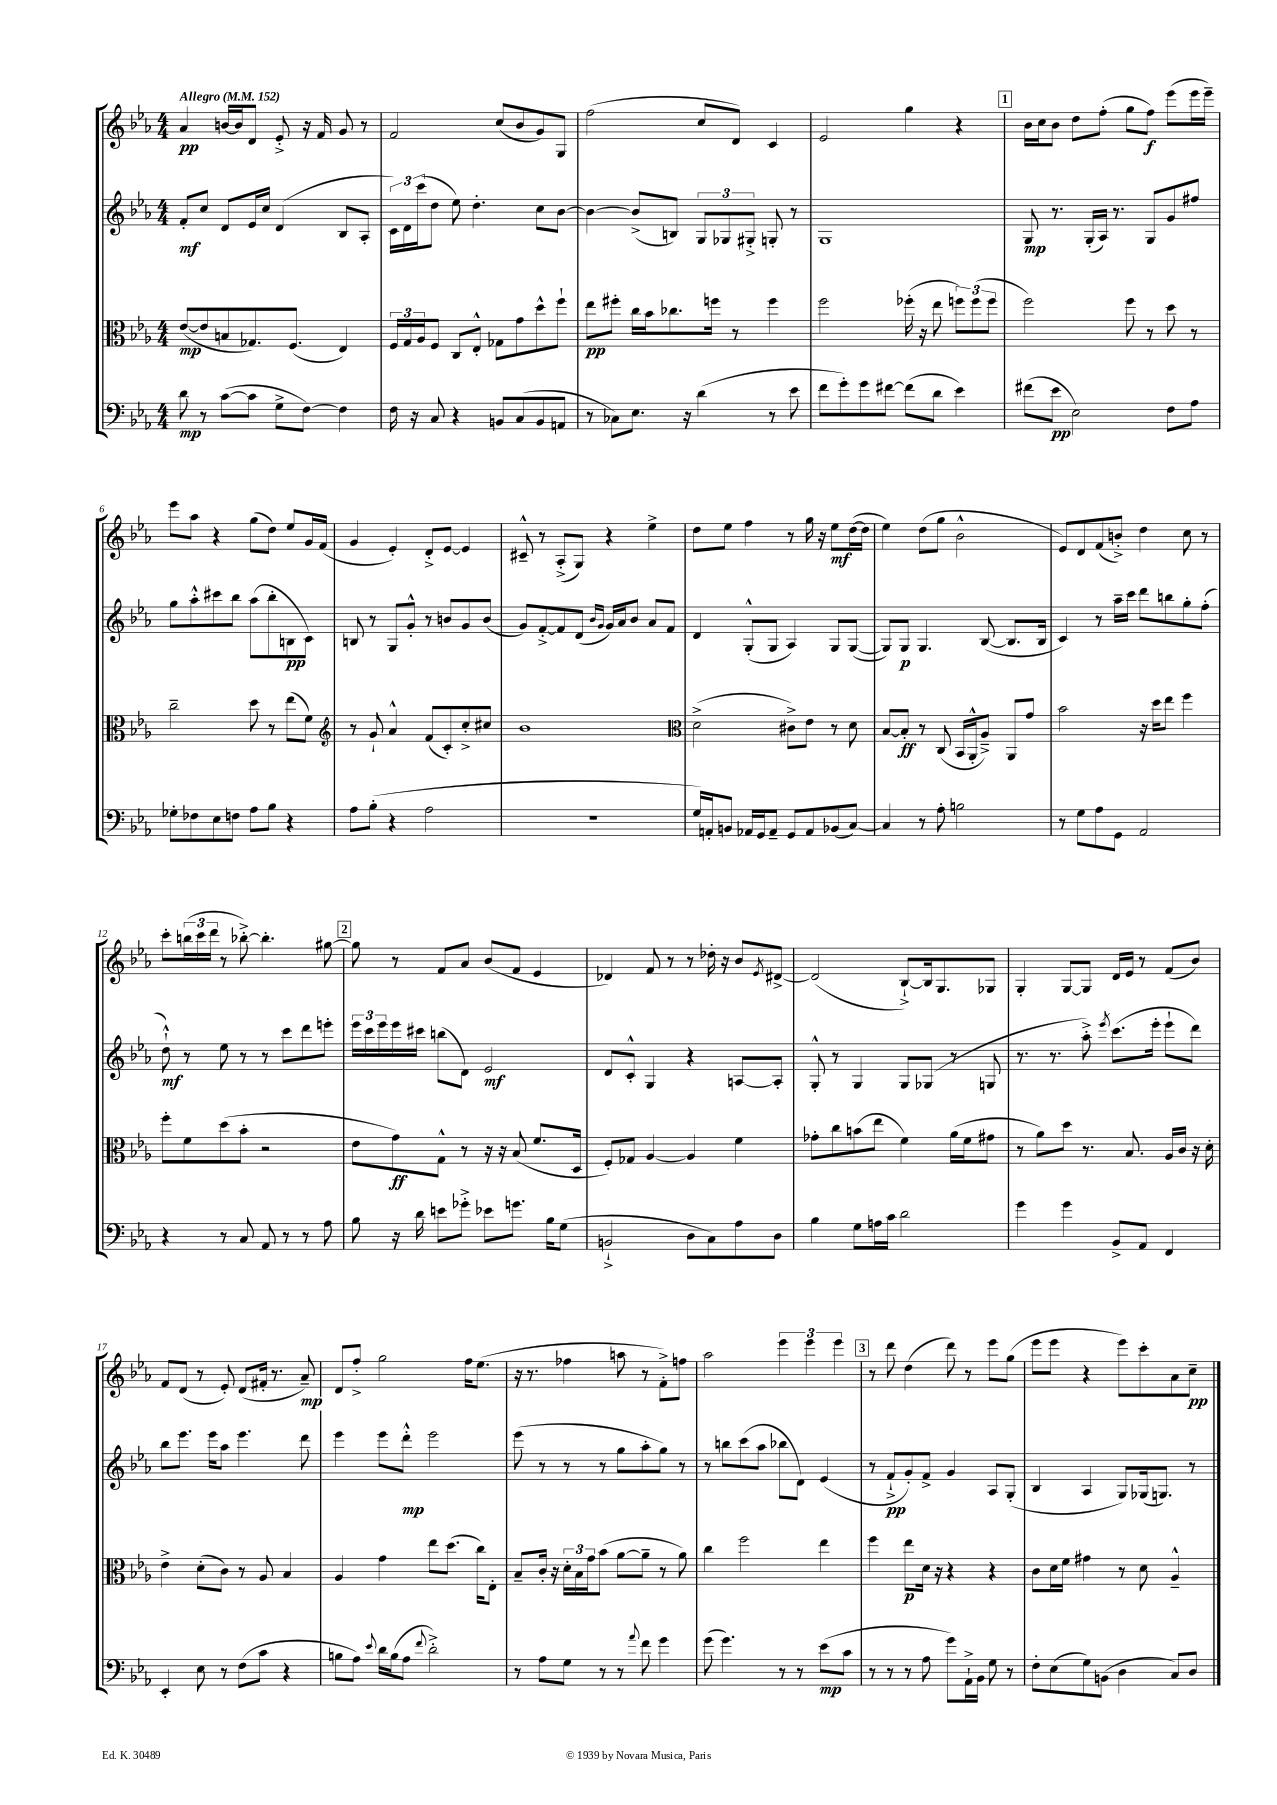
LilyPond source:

<<
\new StaffGroup <<
\new Staff = "s0" {
    \clef treble \key ees \major \numericTimeSignature \time 4/4 \tempo "Allegro" 4 = 152
    aes'4\pp b'16~ b'16 d'8 ees'8-.-> r16 f'16 g'8 r8 |
    f'2 c''8( bes'8 g'8) g8 |
    f''2( c''8 d'8) c'4 |
    ees'2 g''4 r4 |
    \mark \markup { \box "1" } bes'16 c''16 bes'8 d''8 f''8-.( g''8 f''8\f) ees'''8( ees'''16 ees'''16--) |
    ees'''8 aes''8 r4 g''8( d''8) ees''8 g'16 f'16( |
    g'4 ees'4-.) d'8-.-> ees'8~ ees'4 |
    cis'8---^ r8 aes8-.->( g8) r4 ees''4-> |
    d''8 ees''8 f''4 r8 g''16 r16 ees''8\mf d''16~( d''16 |
    ees''4) d''8( g''8 bes'2-^ |
    ees'8) d'8 f'8( b'8-.->) d''4 c''8 r8 |
    c'''8-. \tuplet 3/2 { b''16( c'''16 d'''16 } r8 bes''8~-.->) bes''4.-. gis''8~ |
    \mark \markup { \box "2" } gis''8 r8 f'8 aes'8 bes'8( f'8 ees'4 |
    des'4) f'8 r8 r8 des''16-. r16 bes'8 \acciaccatura { ees'8 } dis'8~-> |
    dis'2( bes8~-!->) bes16 g8. ges8 |
    g4-. g8~ g8 d'16 ees'16 r8 f'8( bes'8) |
    f'8 d'8( r8 ees'8-.) d'8( fis'16-. r8. aes'8--\mp) |
    d'8 f''8-.-> g''2 f''16 ees''8.( |
    r16 r8. fes''4 a''8 r8 f'8-.->) f''8 |
    aes''2 \tuplet 3/2 { ees'''4 ees'''4 ees'''4 } |
    \mark \markup { \box "3" } r8 d'''8 d''4( d'''8) r8 ees'''8 g''8( |
    ees'''8 ees'''8 r4 ees'''8) c'''8-. aes'8 c''8--\pp \bar "|." |
}
\new Staff = "s1" {
    \clef treble \key ees \major \numericTimeSignature \time 4/4
    f'8-.\mf c''8 d'8 ees'16 c''16 d'4( bes8 aes8-. |
    \tuplet 3/2 { c'16) d'16 c'''16( } d''8 ees''8) d''4.-. c''8 bes'8~ |
    bes'4~ bes'8->( b8) \tuplet 3/2 { g8 ges8 gis8-.-> } g8-. r8 |
    g1 |
    \mark \markup { \box "1" } g8\mp r8. g16-.( aes16) r8. g8 g'8 fis''8 |
    g''8 aes''8-.-^ cis'''8 bes''8 aes''8( bes''8-. b8\pp c'8) |
    b8 r8 g8 g'8-.-^ r8 b'8 g'8 b'8( |
    g'8) f'8~-.-> f'8 d'8( \grace { bes'16 g'16 } g'16) aes'16 bes'8 aes'8 f'8 |
    d'4 g8-.-^( g8 aes4) g8 g8~( |
    g8) g8\p g4. bes8~( bes8. bes16 |
    c'4) r8 aes''16-- c'''16 d'''8 b''8 g''8-. f''8-.( |
    d''8-!-^\mf) r8 ees''8 r8 r8 c'''8 d'''8 e'''8-. |
    \mark \markup { \box "2" } \tuplet 3/2 { ees'''16 c'''16 ees'''16 } ees'''16 cis'''16 b''8( d'8) ees'2\mf |
    d'8 c'8-.-^ g4 r4 a8~ a8-. |
    g8-.-^ r8 g4 g8 ges8( r8 g8 |
    r8. r8. aes''8-.->) \acciaccatura { ees'''8 } c'''8.( ees'''16-. ees'''8-! d'''8) |
    bes''8 ees'''8. ees'''16 aes''8 ees'''4. d'''8 |
    ees'''4 ees'''8 d'''8-.-^\mp ees'''2 |
    ees'''8( r8 r8 r8 g''8 aes''8-. g''8) r8 |
    r8 b''8 c'''8( aes''8 bes''8 d'8) ees'4( |
    \mark \markup { \box "3" } r8 f'8-!->\pp g'8-.) f'8-> g'4 aes8 g8-.( |
    bes4 aes4 g8) ges16( g8.) r8 \bar "|." |
}
\new Staff = "s2" {
    \clef alto \key ees \major \numericTimeSignature \time 4/4
    ees'8~\mp( ees'8 b8 ges8.) f8.( ees4) |
    \tuplet 3/2 { f16 g16 aes16 } f8 c8 ees8-.-^ ges8 g'8 d''8-^ f''8-! |
    ees''8\pp fis''8-. c''16 bes'16 ces''8. f''16 r8 f''4 |
    f''2 fes''16-.( r16 ees''8 \tuplet 3/2 { f''8) f''8( f''8 } |
    \mark \markup { \box "1" } f''2) f''8 r8 d''8 r8 |
    c''2-- d''8 r8 ees''8( f'8) |
    \clef treble r8 g'8-! aes'4-^ f'8( c'8-.) c''8-.-> cis''8 |
    bes'1 |
    \clef alto d'2->( cis'8->) ees'8 r8 d'8 |
    bes8~ bes8-.\ff r8 c8( bes,16 aes,16-.-^ aes8--->) aes,8 g'8 |
    bes'2 r16 d''16 ees''8 f''4 |
    f''8-. f'8 d''8( bes'8-. r2 |
    \mark \markup { \box "2" } ees'8 g'8\ff) g8-^ r8 r16 r16 bes8( f'8. d16 |
    f8-.) ges8 aes4~ aes4 f'4 |
    ges'8-. c''8 b'8( ees''8 f'4) aes'16( f'16 gis'8 |
    r8 aes'8) d''8 r8. bes8. aes16 c'16 r16 d'16-. |
    ees'4-> d'8-.( c'8) r8 aes8 bes4 |
    aes4 g'4 ees''8 d''8.( c''16) ees8-. |
    bes8-- c'16-. r16 \tuplet 3/2 { d'16-. bes16 g'16 } bes'8( aes'8~ aes'8-- r8 aes'8) |
    c''4 f''2 ees''4 |
    \mark \markup { \box "3" } f''4 ees''8\p d'16 r16 r4 r4 |
    c'8 d'16 f'16 gis'4 r8 d'8 aes4---^ \bar "|." |
}
\new Staff = "s3" {
    \clef bass \key ees \major \numericTimeSignature \time 4/4
    d'8\mp r8 c'8~( c'8 g8-> f8~) f4 |
    f16 r16 c8 r4 b,8 c8( b,8 a,8 |
    r8 ces8) ees8. r16 d'4( r8 ees'8 |
    f'8 g'8-.) g'8 fis'8~ fis'8( d'8 ees'4) |
    \mark \markup { \box "1" } fis'8( ees'8\pp ees2) f8 aes8 |
    ges8-. fes8 ees8 f8 aes8 bes8 r4 |
    aes8 bes8-.( r4 aes2 |
    R1 |
    g16) a,16-. b,8 aes,16 g,16 aes,8-- g,8 aes,8 bes,8( c8~) |
    c4 r8 aes8-. b2 |
    r8 g8 aes8 g,8 aes,2 |
    r4 r8 c8 aes,8 r8 r8 aes8 |
    \mark \markup { \box "2" } bes8 r16 d'16 e'8 ges'8-.-> ees'8 g'8. bes16 g8( |
    b,2-!-> d8 c8) aes8 d8 |
    bes4 g8 a16 c'16 d'2 |
    g'4 g'4 bes,8-> aes,8 f,4 |
    ees,4-. ees8 r8 f8( c'8 r4 |
    b8 aes8) \appoggiatura { ees'8 } d'16 b16( aes8 \appoggiatura { f'8 } d'2-.->) |
    r8 aes8 g8 r8 r8 \appoggiatura { aes'8 } f'8 g'4 |
    g'8( g'4.) r8 r8 ees'8\mp( c'8 |
    \mark \markup { \box "3" } r8 r8 r8 aes8 g'8) aes,16-!-> bes,16 g8 r8 |
    f8-. ees8( g8) b,8( d4 c8) d8 \bar "|." |
}
>>
>>
